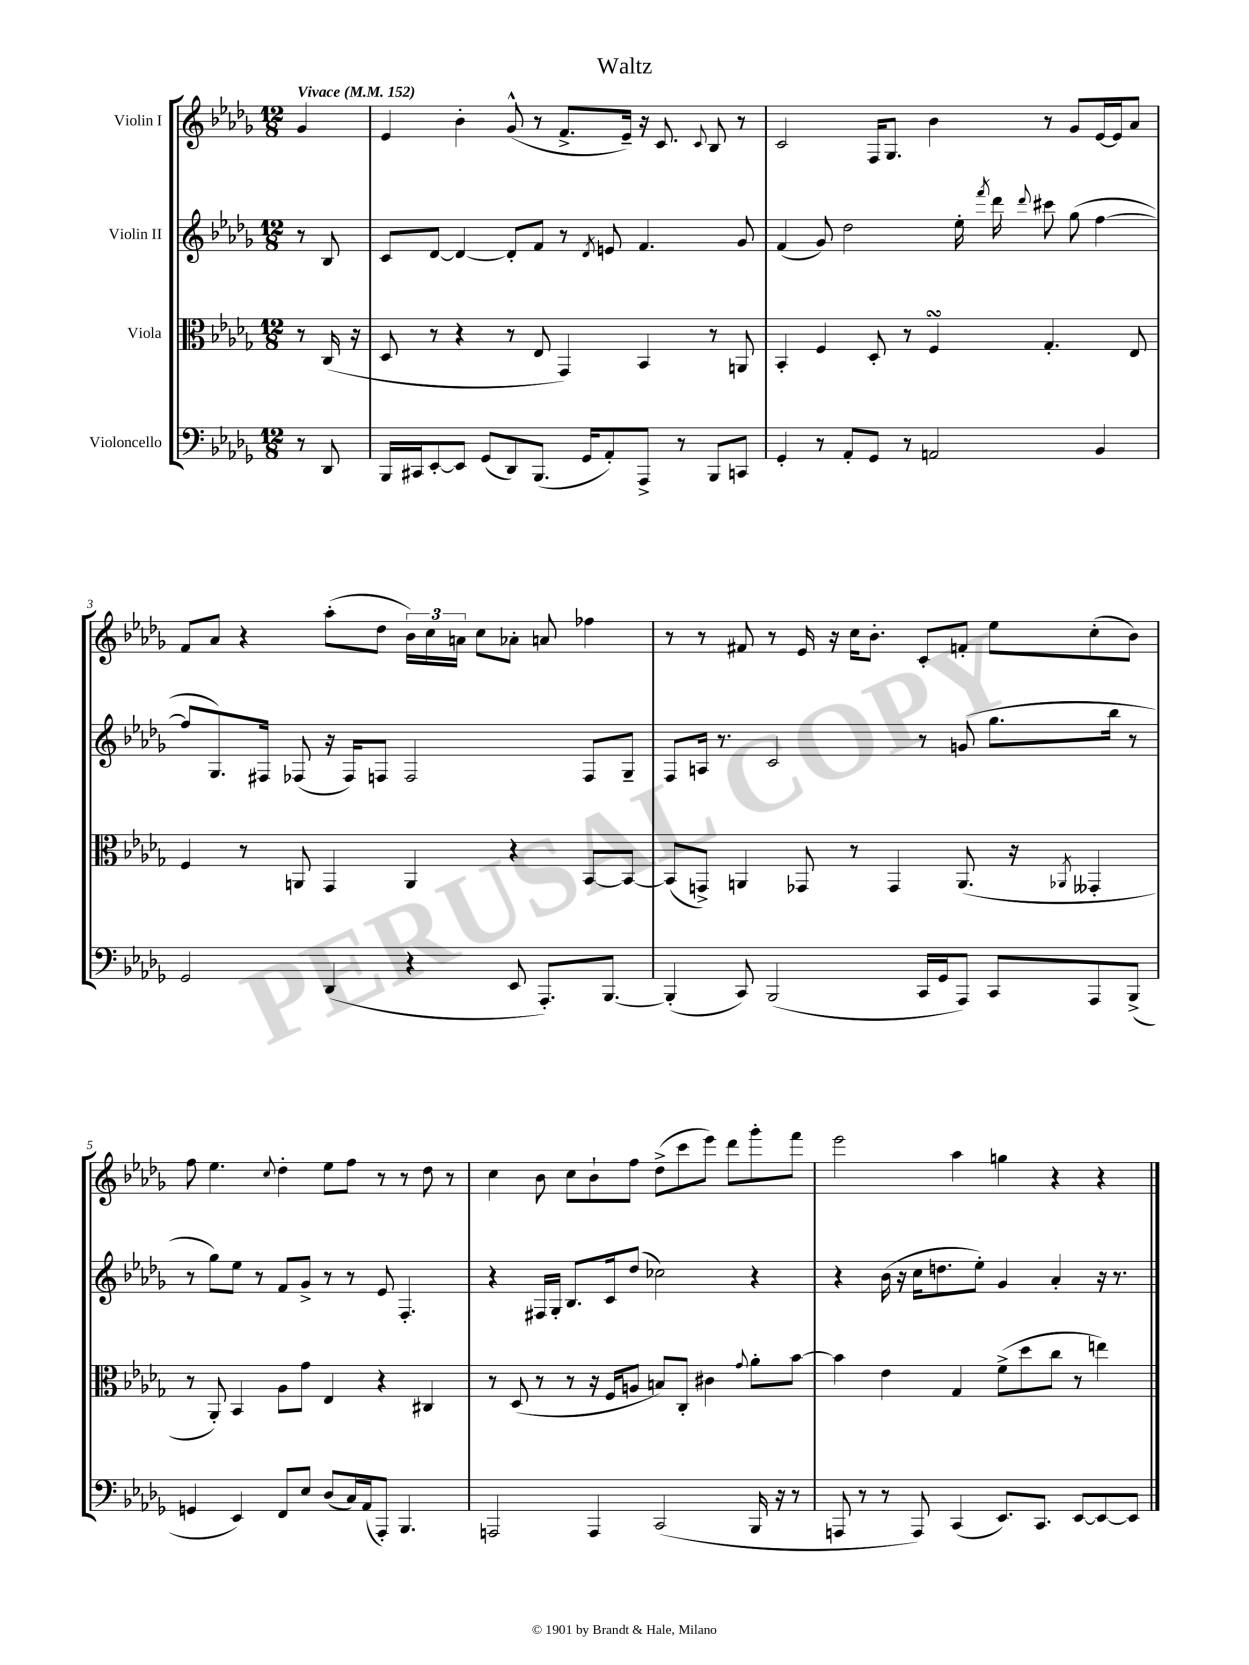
\header { title = "Waltz" }
<<
\new StaffGroup <<
\new Staff = "s0" \with { instrumentName = "Violin I" } {
    \clef treble \key des \major \numericTimeSignature \time 12/8 \partial 4 \tempo "Vivace" 4 = 152
    \autoBeamOff ges'4 |
    ees'4 bes'4-. ges'8-^( r8 f'8.[-> ees'16]--) r16 c'8. \appoggiatura { c'8 } bes8 r8 |
    c'2 f16[ ges8.] bes'4 r8 ges'8[ ees'16~ ees'16 aes'8] |
    f'8[ aes'8] r4 aes''8[-.( des''8] \tuplet 3/2 { bes'16[) c''16 a'16] } c''8[ aes'8]-. a'8 fes''4 |
    r8 r8 fis'8 r8 ees'16 r16 c''16[ bes'8.]-. c'8[-. f'8]-. ees''8[ c''8-.( bes'8]) |
    f''8 ees''4. \appoggiatura { c''8 } des''4-. ees''8[ f''8] r8 r8 des''8 r8 |
    c''4 bes'8 c''8[ bes'8-! f''8] des''8[->( c'''8 ees'''8]) des'''8[ ges'''8-. f'''8] |
    ees'''2 aes''4 g''4 r4 r4 \bar "|." |
}
\new Staff = "s1" \with { instrumentName = "Violin II" } {
    \clef treble \key des \major \numericTimeSignature \time 12/8 \partial 4
    \autoBeamOff r8 bes8 |
    c'8[ des'8]~ des'4~ des'8[-. f'8] r8 \acciaccatura { des'8 } e'8 f'4. ges'8 |
    f'4( ges'8) des''2 ees''16-. \acciaccatura { f'''8 } des'''16 \appoggiatura { des'''8 } cis'''8 ges''8( f''4~ |
    f''8[ ges8.) fis16] fes8( r16 fes16[) f8] f2 f8[ ges8]-- |
    f8[ a16] r8. c'2 r8 g'8( ges''8.[ bes''16] r8 |
    r8 ges''8[) ees''8] r8 f'8[ ges'8]-> r8 r8 ees'8 f4.-. |
    r4 fis16[ ges16]-. bes8.[ c'16 des''8]( ces''2) r4 |
    r4 bes'16( r16 c''16[ d''8. ees''8]-.) ges'4 aes'4-. r16 r8. \bar "|." |
}
\new Staff = "s2" \with { instrumentName = "Viola" } {
    \clef alto \key des \major \numericTimeSignature \time 12/8 \partial 4
    \autoBeamOff r8 c16( r16 |
    des8 r8 r4 r8 ees8 ges,4) bes,4 r8 a,8 |
    bes,4-. f4 des8-. r8 f4\turn ges4.-. ees8 |
    f4 r8 a,8 ges,4 a,4 r4 bes,8[~ bes,8]~ |
    bes,8[( g,8]->) a,4 ges,8 r8 ges,4 a,8.( r16 \acciaccatura { aes,8 } geses,4-. |
    r8 aes,8-.) bes,4 aes8[ ges'8] ees4 r4 cis4 |
    r8 des8( r8 r8 r16 f16[ a8] b8[) c8]-. cis'4 \appoggiatura { ges'8 } aes'8[-. bes'8]~ |
    bes'4 ees'4 ges4 f'8[->( des''8 c''8] r8 e''4) \bar "|." |
}
\new Staff = "s3" \with { instrumentName = "Violoncello" } {
    \clef bass \key des \major \numericTimeSignature \time 12/8 \partial 4
    \autoBeamOff r8 des,8 |
    bes,,16[ cis,16 ees,8~-. ees,8] ges,8[( des,8) bes,,8.]( ges,16[ aes,8-.) aes,,8]-> r8 bes,,8[ c,8] |
    ges,4-. r8 aes,8[-. ges,8] r8 a,2 bes,4 |
    ges,2 des,4( r4 ees,8 aes,,8.[-.) bes,,8.]~ |
    bes,,4-.( c,8) bes,,2( c,16[ ges,16 aes,,8]) c,8[ aes,,8 bes,,8]->( |
    g,4 ees,4) f,8[ ees8] des8[( c16) aes,16( aes,,8]-.) bes,,4. |
    a,,2 a,,4 c,2( bes,,16 r16 r8 |
    a,,8 r8 r8 a,,8) c,4( ees,8.[) c,8.] ees,8[~ ees,8~ ees,8] \bar "|." |
}
>>
>>
